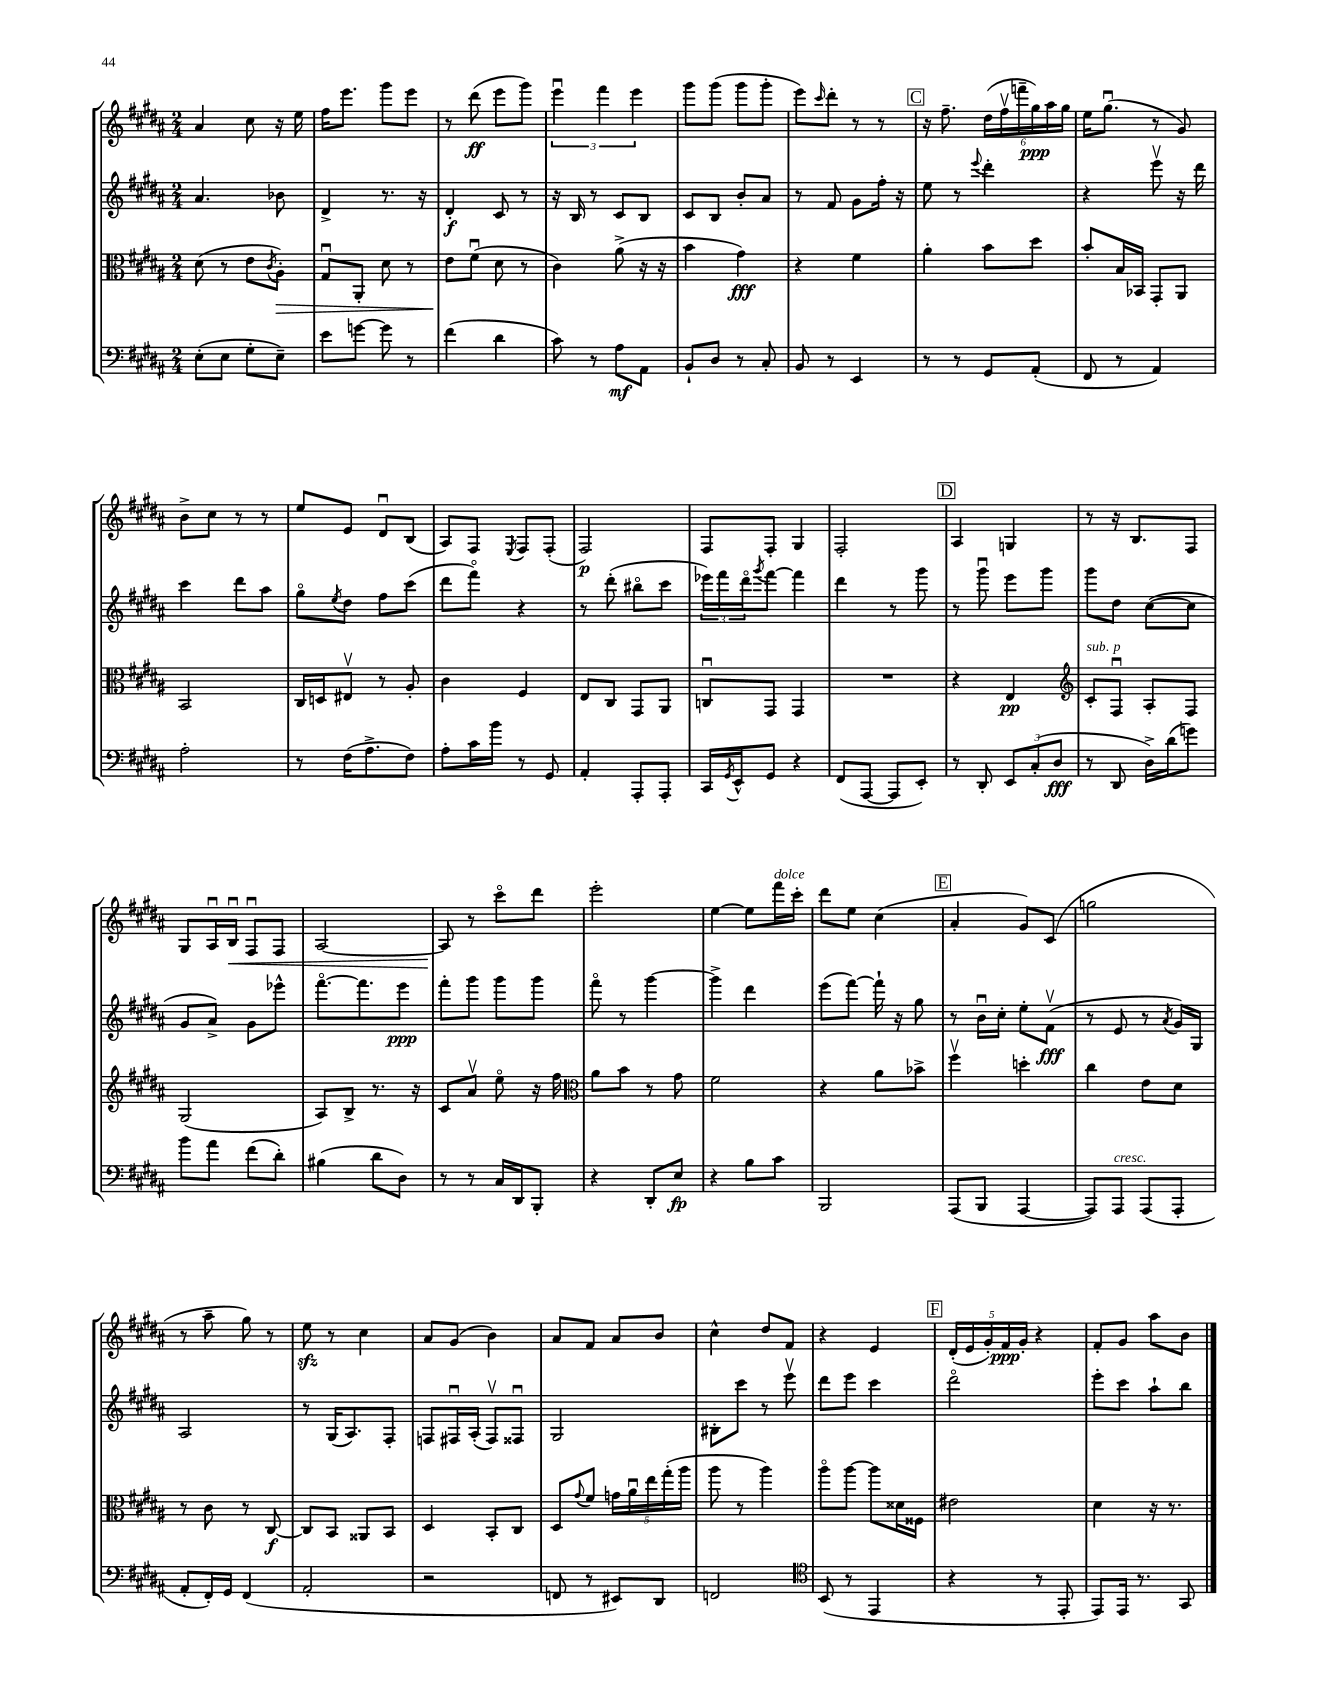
<<
\new StaffGroup <<
\new Staff = "s0" {
    \clef treble \key b \major \numericTimeSignature \time 2/4
    ais'4 cis''8 r16 e''16 |
    fis''16 e'''8. gis'''8 e'''8 |
    r8 dis'''8\ff( e'''8 gis'''8) |
    \tuplet 3/2 { e'''4\downbow fis'''4 e'''4 } |
    gis'''8 gis'''8( gis'''8 gis'''8-. |
    e'''8) \grace { cis'''16 } dis'''8-. r8 r8 |
    \mark \markup { \box "C" } r16 fis''8.-- \tuplet 6/4 { dis''16( fis''16\upbow f'''16-- gis''16\ppp) ais''16 gis''16 } |
    e''16 gis''8.\downbow( r8 gis'8) |
    b'8-> cis''8 r8 r8 |
    e''8 e'8 dis'8\downbow b8( |
    ais8) fis8 \acciaccatura { e8 } fis8 fis8-.( |
    fis2\p) |
    fis8 fis8-. gis4 |
    fis2-. |
    \mark \markup { \box "D" } ais4 g4 |
    r8 r16 b8. fis8 |
    gis8 ais16\downbow b16\downbow\< fis8\downbow fis8 |
    ais2~ |
    ais8\! r8 cis'''8\flageolet dis'''8 |
    e'''2-. |
    e''4~ e''8 fis'''16^\markup { \italic "dolce" } cis'''16-. |
    dis'''8 e''8 cis''4( |
    \mark \markup { \box "E" } ais'4-. gis'8) cis'8( |
    g''2 |
    r8 ais''8-- gis''8) r8 |
    e''8\sfz r8 cis''4 |
    ais'8 gis'8( b'4) |
    ais'8 fis'8 ais'8 b'8 |
    cis''4-^ dis''8 fis'8 |
    r4 e'4 |
    \mark \markup { \box "F" } \tuplet 5/4 { dis'16-.( e'16 gis'16-.) fis'16\ppp gis'16-. } r4 |
    fis'8-. gis'8 ais''8 b'8 \bar "|." |
}
\new Staff = "s1" {
    \clef treble \key b \major \numericTimeSignature \time 2/4
    ais'4. bes'8 |
    dis'4-> r8. r16 |
    dis'4-.\f cis'8 r8 |
    r16 b16 r8 cis'8 b8 |
    cis'8 b8 b'8-. ais'8 |
    r8 fis'8 gis'8 fis''16-. r16 |
    \mark \markup { \box "C" } e''8 r8 \appoggiatura { e'''8 } dis'''4-. |
    r4 e'''8\upbow r16 dis'''16 |
    cis'''4 dis'''8 ais''8 |
    gis''8\flageolet \acciaccatura { e''8 } dis''8 fis''8 cis'''8( |
    dis'''8 fis'''8\flageolet) r4 |
    r8 dis'''8-.( bis''8\flageolet cis'''8 |
    \tuplet 3/2 { ees'''16) fis'''16 dis'''16\flageolet } \acciaccatura { gis'''8 } fis'''8~ fis'''4 |
    dis'''4 r8 gis'''8 |
    \mark \markup { \box "D" } r8 gis'''8\downbow e'''8 gis'''8 |
    gis'''8 dis''8 cis''8~( cis''8 |
    gis'8 ais'8->) gis'8 ees'''8-^ |
    fis'''8.~\flageolet fis'''8. e'''8\ppp |
    fis'''8-. gis'''8 gis'''8 gis'''8 |
    fis'''8\flageolet r8 gis'''4~ |
    gis'''4-> dis'''4 |
    e'''8( fis'''8~) fis'''16-! r16 gis''8 |
    \mark \markup { \box "E" } r8 b'16\downbow cis''16-. e''8-. fis'8\upbow\fff( |
    r8 e'8 r8 \acciaccatura { ais'8 } gis'16) gis16 |
    ais2 |
    r8 gis16( ais8.) fis8-. |
    f8 fis16\downbow ais16-.( fis8\upbow) fisis8\downbow |
    gis2 |
    bis8-. cis'''8 r8 e'''8\upbow |
    dis'''8 e'''8 cis'''4 |
    \mark \markup { \box "F" } dis'''2\flageolet |
    e'''8-. cis'''8 ais''8-! b''8 \bar "|." |
}
\new Staff = "s2" {
    \clef alto \key b \major \numericTimeSignature \time 2/4
    dis'8( r8 e'8 \acciaccatura { cis'8 } ais8-.\>) |
    gis8\downbow ais,8-. dis'8 r8 |
    e'8\! fis'8\downbow( dis'8 r8 |
    cis'4) ais'8->( r16 r16 |
    b'4 gis'4\fff) |
    r4 fis'4 |
    \mark \markup { \box "C" } ais'4-. b'8 dis''8 |
    b'8-. b16 bes,16 gis,8-. ais,8 |
    b,2 |
    cis16 d16 eis8\upbow r8 ais8-. |
    cis'4 fis4 |
    e8 cis8 gis,8 ais,8 |
    c8\downbow gis,8 gis,4 |
    R2 |
    \mark \markup { \box "D" } r4 e4\pp |
    \clef treble cis'8-.^\markup { \italic "sub. p" } fis8\downbow ais8-. fis8 |
    gis2( |
    ais8) b8-> r8. r16 |
    cis'8 ais'8\upbow e''8\flageolet r16 fis''16 |
    \clef alto ais'8 b'8 r8 gis'8 |
    fis'2 |
    r4 ais'8 bes'8-> |
    \mark \markup { \box "E" } fis''4\upbow d''4-. |
    cis''4 e'8 dis'8 |
    r8 cis'8 r8 cis8~\f |
    cis8 b,8 aisis,8 b,8 |
    dis4 b,8-. cis8 |
    dis8 \appoggiatura { gis'8 } fis'8 \tuplet 5/4 { g'16 ais'16\downbow e''16 gis''16-.( ais''16 } |
    ais''8 r8 ais''4) |
    ais''8\flageolet ais''8~ ais''8 disis'16 fisis16 |
    \mark \markup { \box "F" } eis'2 |
    dis'4 r16 r8. \bar "|." |
}
\new Staff = "s3" {
    \clef bass \key b \major \numericTimeSignature \time 2/4
    e8-.( e8 gis8-. e8--) |
    e'8 g'8~ g'8 r8 |
    fis'4( dis'4 |
    cis'8) r8 ais8\mf ais,8 |
    b,8-! dis8 r8 cis8-. |
    b,8 r8 e,4 |
    \mark \markup { \box "C" } r8 r8 gis,8 ais,8-.( |
    fis,8 r8 ais,4) |
    ais2-. |
    r8 fis16( ais8.-> fis8) |
    ais8-. cis'16 b'16 r8 gis,8 |
    ais,4-. ais,,8-. ais,,8-. |
    cis,16 \acciaccatura { gis,8 } e,16-^ gis,8 r4 |
    fis,8( ais,,8~ ais,,8 e,8-.) |
    \mark \markup { \box "D" } r8 dis,8-. \tuplet 3/2 { e,8 cis8-.( dis8\fff } |
    r8 dis,8 dis16->) dis'16( g'8) |
    b'8 ais'8 fis'8( dis'8-.) |
    bis4( dis'8 dis8) |
    r8 r8 cis16 dis,16 b,,8-. |
    r4 dis,8-. e8\fp |
    r4 b8 cis'8 |
    b,,2 |
    \mark \markup { \box "E" } ais,,8( b,,8 ais,,4~ |
    ais,,8) ais,,8^\markup { \italic "cresc." } ais,,8( ais,,8-. |
    ais,8-. fis,16-.) gis,16 fis,4( |
    ais,2-. |
    r2 |
    f,8 r8 eis,8) dis,8 |
    f,2 |
    \clef tenor b,8( r8 e,4 |
    \mark \markup { \box "F" } r4 r8 e,8-. |
    e,8) e,16 r8. gis,8 \bar "|." |
}
>>
>>
\layout { \context { \Score \remove "Bar_number_engraver" } }
